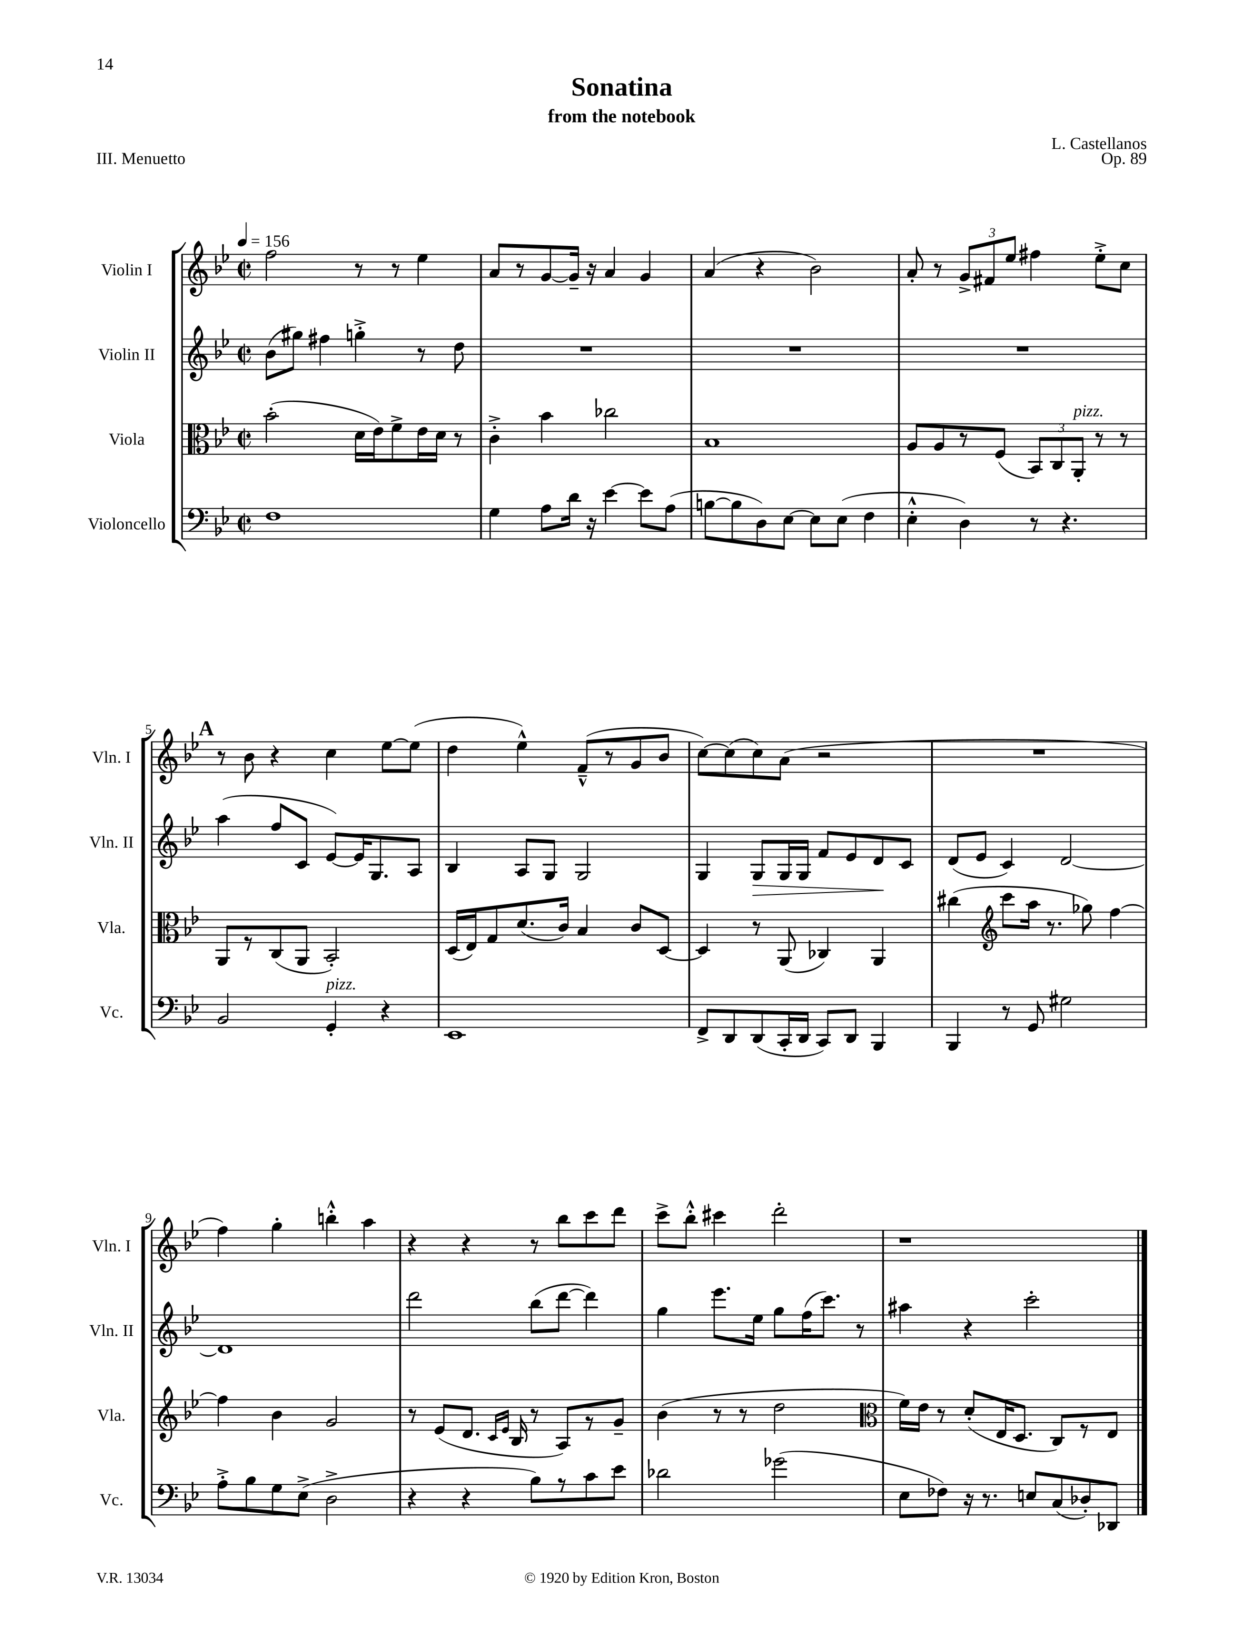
\header { title = "Sonatina" composer = "L. Castellanos" subtitle = "from the notebook" opus = "Op. 89" piece = "III. Menuetto" }
<<
\new StaffGroup <<
\new Staff = "s0" \with { instrumentName = "Violin I" shortInstrumentName = "Vln. I" } {
    \clef treble \key bes \major \defaultTimeSignature \time 2/2 \tempo 4 = 156
    \autoBeamOff f''2 r8 r8 ees''4 |
    a'8[ r8 g'8~ g'16]-- r16 a'4 g'4 |
    a'4( r4 bes'2) |
    a'8-. r8 \tuplet 3/2 { g'8[-> fis'8 ees''8] } fis''4 ees''8[-.-> c''8] |
    \mark \markup { \bold "A" } r8 bes'8 r4 c''4 ees''8[~ ees''8]( |
    d''4 ees''4-^) f'8[---^( r8 g'8 bes'8] |
    c''8[~) c''8( c''8) a'8]( r2 |
    R1 |
    f''4) g''4-. b''4-.-^ a''4 |
    r4 r4 r8 bes''8[ c'''8 d'''8] |
    c'''8[-> bes''8]-.-^ cis'''4 d'''2-. |
    r1 \bar "|." |
}
\new Staff = "s1" \with { instrumentName = "Violin II" shortInstrumentName = "Vln. II" } {
    \clef treble \key bes \major \defaultTimeSignature \time 2/2
    \autoBeamOff bes'8[( gis''8]) fis''4 g''4-.-> r8 d''8 |
    R1 |
    R1 |
    R1 |
    \mark \markup { \bold "A" } a''4( f''8[ c'8] ees'8[~) ees'16 g8. a8] |
    bes4 a8[ g8] g2 |
    g4 g8[\> g16 g16] f'8[ ees'8 d'8\! c'8] |
    d'8[( ees'8] c'4) d'2~ |
    d'1 |
    d'''2 bes''8[( d'''8]~ d'''4) |
    g''4 ees'''8.[ ees''16] g''8[ f''16( c'''8.]) r8 |
    ais''4 r4 c'''2-. \bar "|." |
}
\new Staff = "s2" \with { instrumentName = "Viola" shortInstrumentName = "Vla." } {
    \clef alto \key bes \major \defaultTimeSignature \time 2/2
    \autoBeamOff bes'2-.( d'16[ ees'16) f'8-> ees'16 d'16] r8 |
    c'4-.-> bes'4 ces''2 |
    bes1 |
    a8[ a8 r8 f8]( \tuplet 3/2 { bes,8[) c8 a,8]-.^\markup { \italic "pizz." } } r8 r8 |
    \mark \markup { \bold "A" } a,8[ r8 c8( a,8] bes,2-.) |
    d16[( ees16) g8 d'8.( c'16]) bes4 c'8[ d8]~ |
    d4 r8 a,8( ces4) a,4 |
    cis''4( \clef treble c'''8[ a''16] r8. ges''8) f''4~ |
    f''4 bes'4 g'2 |
    r8 ees'8[( d'8.] \grace { c'16[ ees'16] } bes16 r8 a8[) r8 g'8]-- |
    bes'4( r8 r8 d''2 |
    \clef alto f'16[) ees'16] r8 d'8[-.( ees16 d8.] c8[) r8 ees8] \bar "|." |
}
\new Staff = "s3" \with { instrumentName = "Violoncello" shortInstrumentName = "Vc." } {
    \clef bass \key bes \major \defaultTimeSignature \time 2/2
    \autoBeamOff f1 |
    g4 a8[ d'16] r16 ees'4~ ees'8[ a8]( |
    b8[~ b8 d8) ees8]~ ees8[ ees8]( f4 |
    ees4-.-^ d4) r8 r4. |
    \mark \markup { \bold "A" } bes,2 g,4-.^\markup { \italic "pizz." } r4 |
    ees,1 |
    f,8[-> d,8 d,8( c,16-. d,16] c,8[) d,8] bes,,4 |
    bes,,4 r8 g,8 gis2 |
    a8[-.-> bes8 g8 ees8]->( d2-> |
    r4 r4 bes8[) r8 c'8 ees'8] |
    des'2 ges'2( |
    ees8[ fes8]) r16 r8. e8[ c8( des8-.) des,8] \bar "|." |
}
>>
>>
